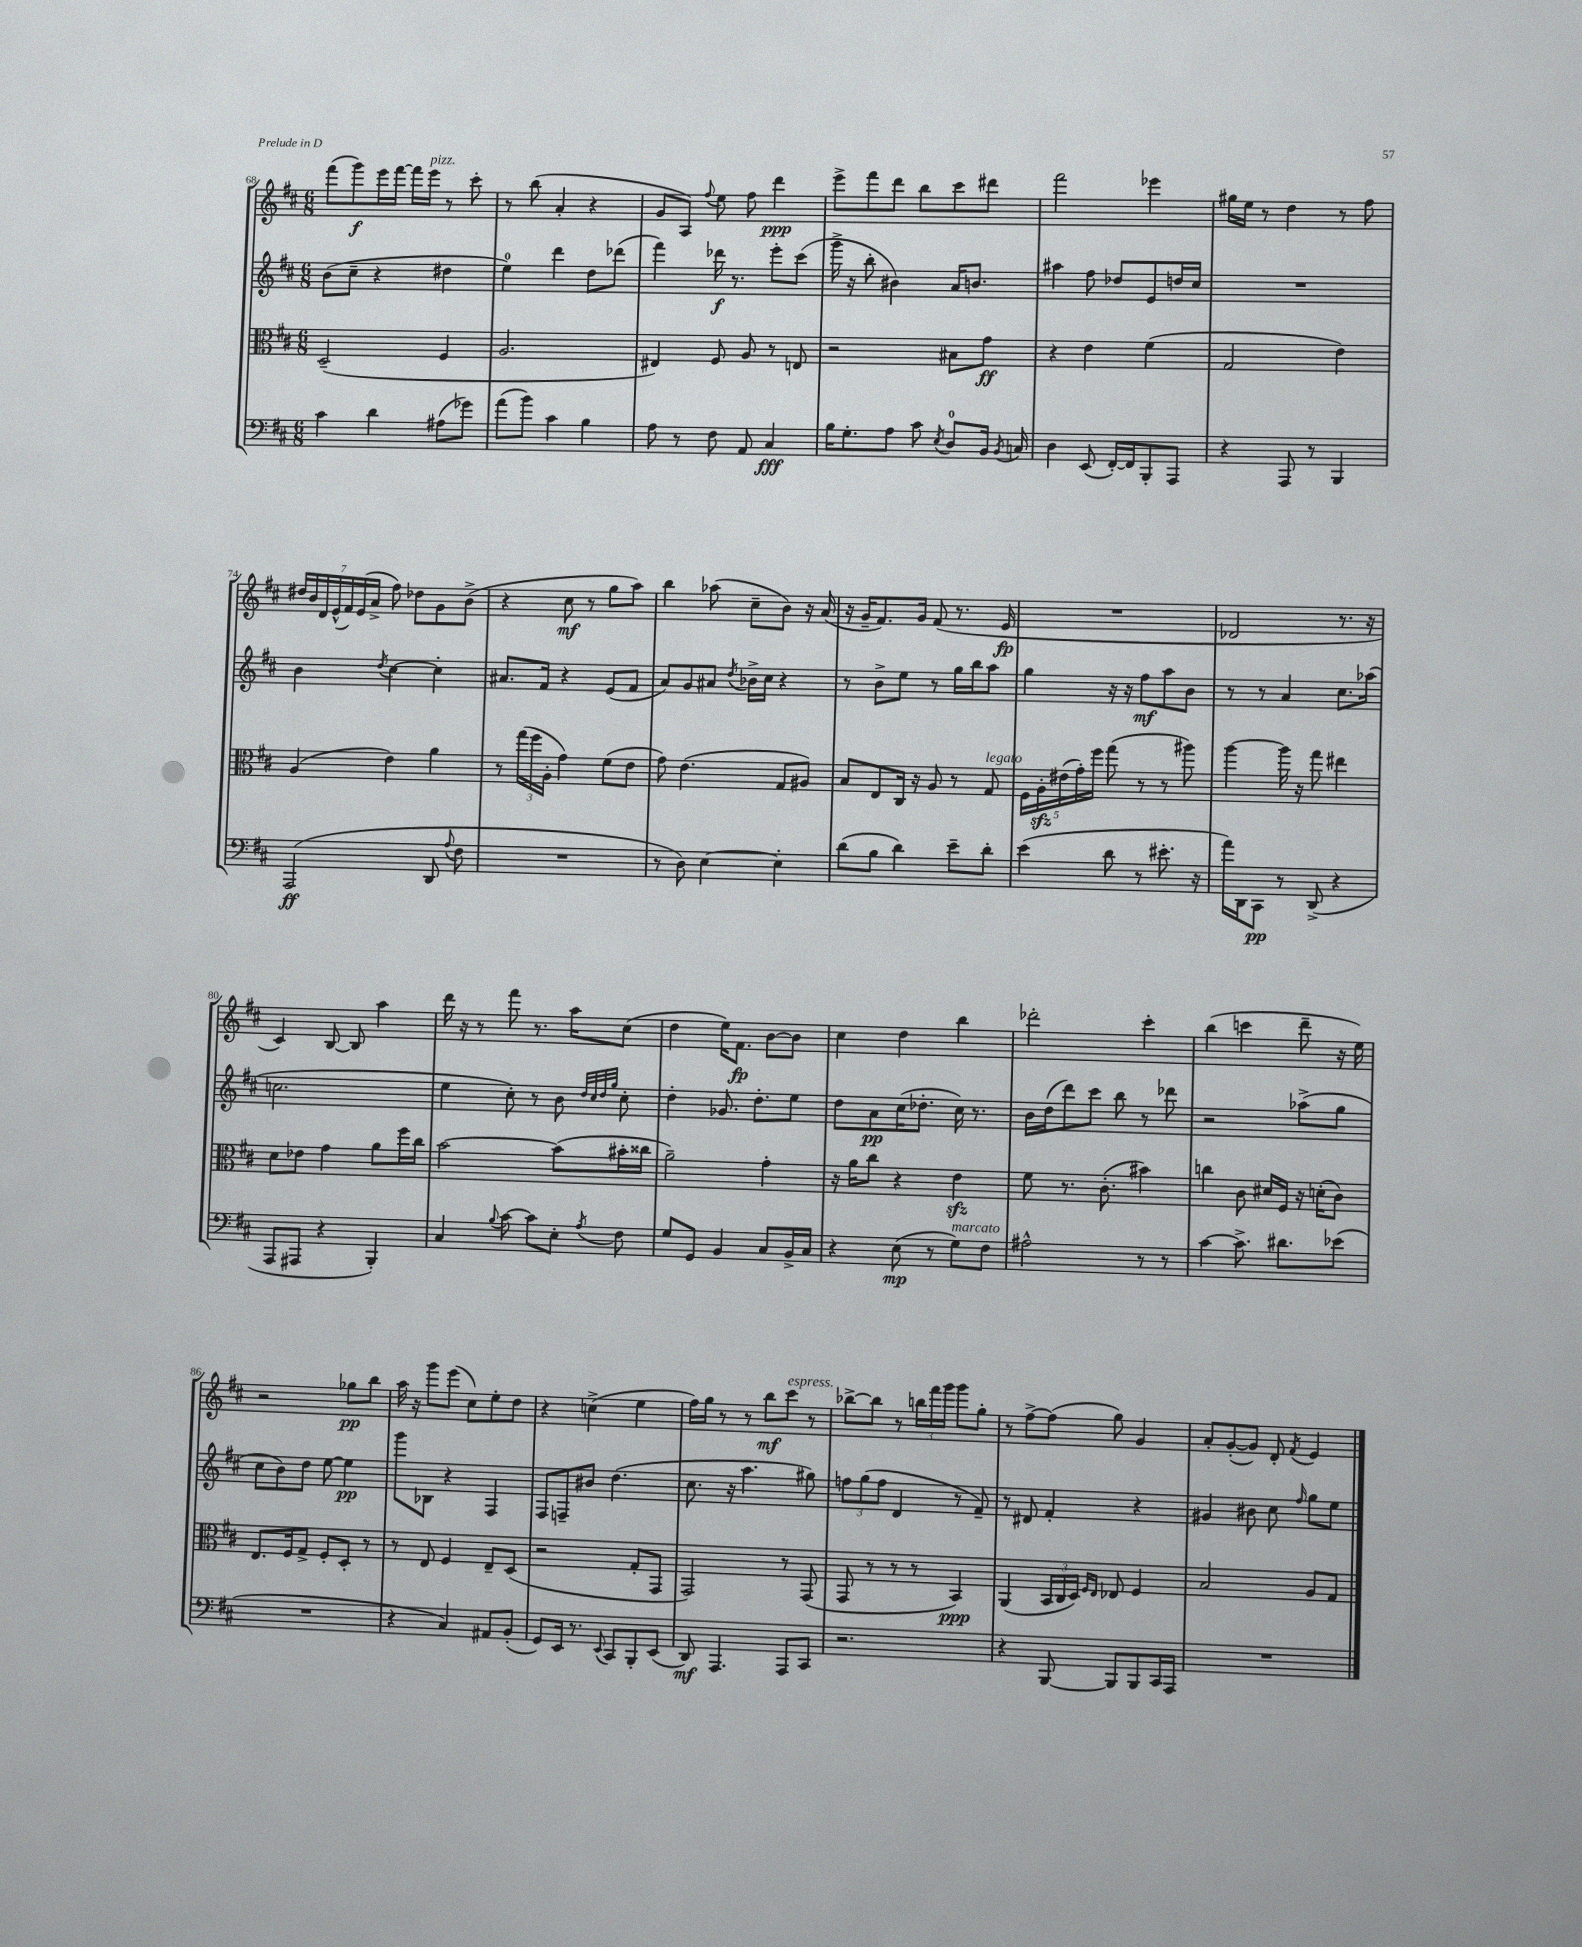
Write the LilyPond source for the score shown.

<<
\new StaffGroup <<
\new Staff = "s0" {
    \clef treble \key d \major \numericTimeSignature \time 6/8
    \autoBeamOff fis'''8[( g'''8\f) e'''16 fis'''16]~ fis'''16[ e'''16]^\markup { \italic "pizz." } r8 cis'''8-. |
    r8 b''8( a'4-. r4 |
    g'8[ a8]) \appoggiatura { fis''8 } e''8 fis''8 d'''4\ppp |
    e'''8[-> fis'''8 d'''8] b''8[ cis'''8 dis'''8] |
    fis'''2 ees'''4 |
    gis''16[ e''16] r8 d''4 r8 fis''8 |
    \tuplet 7/4 { dis''16[ b'16 d'16 e'16-^( fis'16) e'16( a'16]-> } fis''8) des''8[ g'8 b'8]->( |
    r4 cis''8\mf r8 g''8[ a''8]) |
    b''4 aes''8( cis''8[-- b'8]) r16 a'16( |
    r16 g'16[-- fis'8.) g'16] fis'8( r8. e'16\fp |
    R2. |
    des'2 r8. r16 |
    cis'4) b8~ b8 a''4 |
    d'''16 r16 r8 fis'''8 r8. a''16[ cis''8]( |
    d''4 e''16[) fis'8.]\fp b'8[~ b'8] |
    cis''4 d''4 b''4 |
    des'''2-. cis'''4-. |
    b''4( c'''4 d'''8-- r16 e''16) |
    r2 ges''8[\pp b''8] |
    a''16 r16 g'''8[ e'''8]( cis''8[) e''8-. d''8] |
    r4 c''4->( e''4 |
    fis''16[) g''16] r8 r8 b''8[\mf cis'''8]^\markup { \italic "espress." } r8 |
    bes''8[~-> bes''8] r8 \tuplet 3/2 { b''16[ fis'''16 g'''16] } g'''8[ g''8]-. |
    r8 fis''8[~-> fis''8]( g''8) g'4 |
    a'8[-. g'8~-.( g'8]) d'8-. \acciaccatura { fis'8 } e'4 \bar "|." |
}
\new Staff = "s1" {
    \clef treble \key d \major \numericTimeSignature \time 6/8
    \autoBeamOff b'8[( cis''8]-- r4 dis''4 |
    e''4-0) d'''4 d''8[ des'''8]( |
    fis'''4) des'''16\f r8. e'''8[-. cis'''8]( |
    g'''16-> r16 b''8-. bis'4) a'16[ b'8.] |
    ais''4 fis''8 des''8[ e'8 d''16 cis''16] |
    R2. |
    b'4 \acciaccatura { d''8 } cis''4~ cis''4-. |
    ais'8.[ fis'16] r4 e'8[( fis'8] |
    a'8[) g'8 ais'8] \acciaccatura { d''8 } bes'16[-> cis''16] r4 |
    r8 b'8[-> e''8] r8 g''16[ b''16 a''8] |
    g''4 r16 r16 fis''8[\mf a''8 b'8] |
    r8 r8 a'4 cis''8.[ aes''16]( |
    c''2. |
    e''4 cis''8-.) r8 b'8 \grace { d''32[ cis''32 d''32 g''32] } cis''8-. |
    d''4-. ges'8. d''8.[-. e''8] |
    d''8[ a'8\pp cis''16( des''8.]-. cis''16) r8. |
    b'16[ d''16( d'''8) cis'''8] b''8 r8 des'''8 |
    r2 aes''8[->( g''8] |
    cis''8[ b'8) d''8] e''8~ e''4\pp |
    g'''8[ bes8] r4 fis4 |
    fis8[ f8-- bis'8] d''4.( |
    cis''8. r16 a''4. gis''8) |
    \tuplet 3/2 { f''8[ g''8( f''8] } d'4 r8 fis'8--) |
    r8 dis'8 fis'4-. r4 |
    gis'4 bis'8 cis''8 \grace { fis''16 } g''8[ e''8] \bar "|." |
}
\new Staff = "s2" {
    \clef alto \key d \major \numericTimeSignature \time 6/8
    \autoBeamOff d2--( fis4 |
    a2. |
    eis4) fis8 a8 r8 e8 |
    r2 bis8[ g'8]\ff |
    r4 e'4 fis'4( |
    g2 e'4) |
    a4( e'4) a'4 |
    r8 \tuplet 3/2 { g''16[( fis''16 a16]-. } g'4) fis'8[( e'8] |
    g'8) e'4.( g8[ ais8]) |
    b8[ e8 cis16] r16 a8 r8 g8^\markup { \italic "legato" } |
    \tuplet 5/4 { fis16[ a16-.\sfz eis'16( g'16-.) fis''16] } g''8( r8 r8 ais''8) |
    a''4~ a''16 r16 g''8 eis''4 |
    d'8[ ees'8] g'4 a'8[ fis''16 cis''16] |
    b'2~ b'8[( bis'16-. cisis''16] |
    a'2--) g'4-. |
    r16 a'16[ cis''8] r4 e'4\sfz |
    fis'8 r8. cis'8.-.( bis'4) |
    c''4 cis'8 dis'16[ fis16] r16 d'16[-.( cis'8]) |
    e8.[ fis16 g8]-> fis8[-. d8]-. r8 |
    r8 e8 fis4 e8[-- d8]( |
    r2 g8[-. g,8] |
    g,2) r8 g,8( |
    g,8 r8 r8 r8 b,4\ppp) |
    a,4( \tuplet 3/2 { b,16[ cis16 d16]) } \grace { fis16[ e16] } ees8 fis4 |
    b2 a8[ g8] \bar "|." |
}
\new Staff = "s3" {
    \clef bass \key d \major \numericTimeSignature \time 6/8
    \autoBeamOff cis'4 d'4 ais8[( ges'8]) |
    a'8[( b'8]) cis'4 b4 |
    a8 r8 fis8 a,8 cis4\fff |
    b16[ g8.-. a8] cis'8 \acciaccatura { e8 } d8[-0 b,16] \acciaccatura { b,8 } c16 |
    d4 e,8( fis,16[~-.) fis,16 b,,8-. a,,8] |
    r4 a,,8 r8 b,,4 |
    a,,2\ff( d,8 \appoggiatura { a8 } fis8 |
    R2. |
    r8 d8) e4~ e4-. |
    d'8[( b8] d'4) e'8[-- d'8]-. |
    e'4( d'8 r8 eis'8.-. r16 |
    a'16[) d,16 cis,8]\pp r8 d,8->( r4 |
    a,,8[ ais,,8] r4 b,,4-.) |
    cis4 \appoggiatura { b8 } cis'8~ cis'8[ e8]-. \acciaccatura { a8 } fis8 |
    g8[ g,8] b,4 cis8[ b,16-> cis16] |
    r4 e8\mp( r8 g8[^\markup { \italic "marcato" }) fis8] |
    ais2-^ r8 r8 |
    cis'4~ cis'8.-> dis'8.[ ees'8]( |
    R2. |
    r4 cis4) ais,8[ b,8]-.( |
    g,8[) e,16] r8. \appoggiatura { e,8 } cis,8[ b,,8-. e,8]( |
    d,8\mf) a,,4. a,,8[ cis,8] |
    r2. |
    r4 b,,8~ b,,8[ b,,8 cis,16 a,,16] |
    R2. \bar "|." |
}
>>
>>
\layout { \context { \Score currentBarNumber = #68 } }
